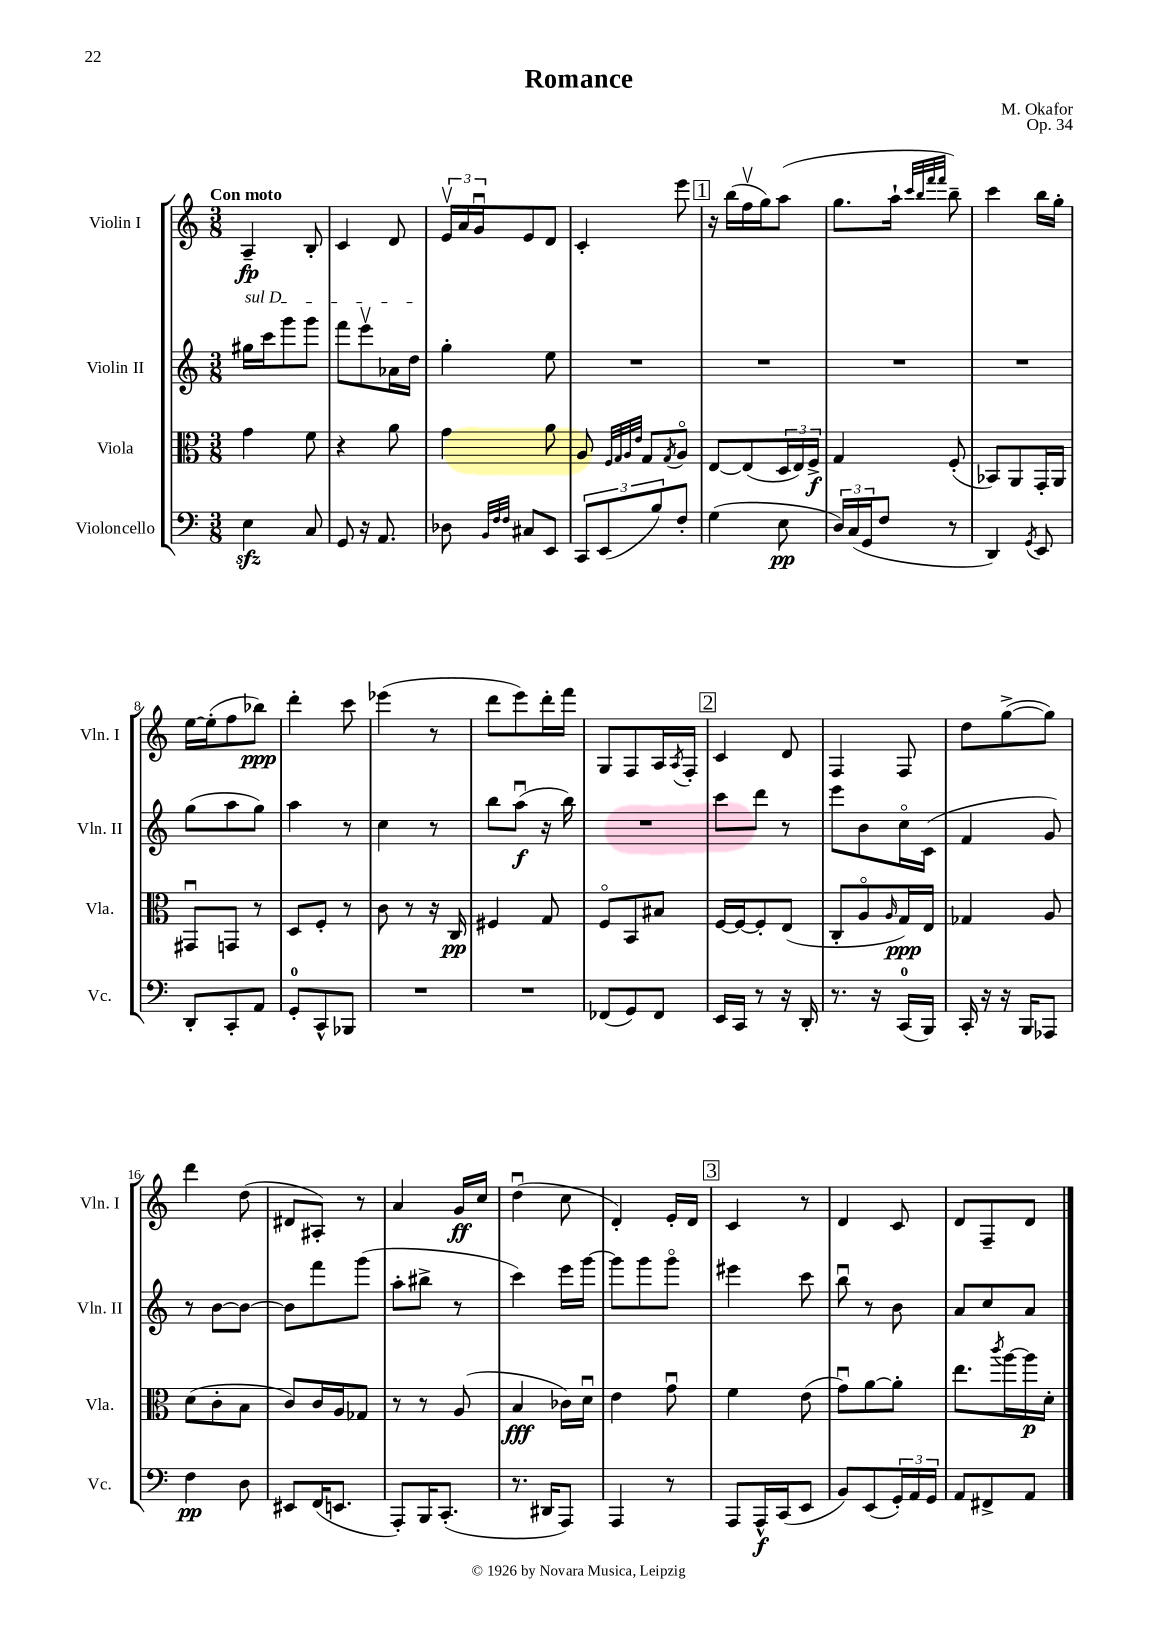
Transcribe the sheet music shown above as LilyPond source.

\header { title = "Romance" composer = "M. Okafor" opus = "Op. 34" }
<<
\new StaffGroup <<
\new Staff = "s0" \with { instrumentName = "Violin I" shortInstrumentName = "Vln. I" } {
    \clef treble \key c \major \numericTimeSignature \time 3/8 \tempo "Con moto"
    a4--\fp b8-. |
    c'4 d'8 |
    \tuplet 3/2 { e'16\upbow a'16 g'16\downbow } e'8 d'8 |
    c'4-. e'''8 |
    \mark \markup { \box "1" } r16 b''16( f''16\upbow g''16) a''8( |
    g''8. a''16-! \grace { c'''32 b''32 f'''32 f'''32 } b''8--) |
    c'''4 b''16 g''16-. |
    e''16~ e''16-.( f''8 bes''8\ppp) |
    d'''4-. c'''8 |
    ees'''4( r8 |
    d'''8 e'''8) d'''16-. f'''16 |
    g8 f8 a16 \acciaccatura { a8 } f16-. |
    \mark \markup { \box "2" } c'4 d'8 |
    f4 f8 |
    d''8 g''8~->( g''8) |
    d'''4 d''8( |
    dis'8 ais8-.) r8 |
    a'4 g'16\ff c''16 |
    d''4\downbow( c''8 |
    d'4-.) e'16-. d'16 |
    \mark \markup { \box "3" } c'4 r8 |
    d'4 c'8 |
    d'8 f8-- d'8 \bar "|." |
}
\new Staff = "s1" \with { instrumentName = "Violin II" shortInstrumentName = "Vln. II" } {
    \clef treble \key c \major \numericTimeSignature \time 3/8
    \once \override TextSpanner.bound-details.left.text = \markup { \italic "sul D" } gis''16\startTextSpan c'''16 g'''8 g'''8 |
    f'''8 e'''8\upbow aes'16 d''16\stopTextSpan |
    g''4-. e''8 |
    R4. |
    \mark \markup { \box "1" } R4. |
    R4. |
    R4. |
    g''8( a''8 g''8) |
    a''4 r8 |
    c''4 r8 |
    b''8 a''8\downbow\f( r16 b''16) |
    R4. |
    \mark \markup { \box "2" } c'''8 d'''8 r8 |
    e'''8 b'8 c''16\flageolet c'16( |
    f'4 g'8) |
    r8 b'8~ b'8~ |
    b'8 f'''8 g'''8( |
    a''8-. bis''8-> r8 |
    c'''4) e'''16 g'''16~ |
    g'''8 g'''8 g'''8\flageolet |
    \mark \markup { \box "3" } eis'''4 c'''8 |
    b''8\downbow r8 b'8 |
    a'8 c''8 a'8 \bar "|." |
}
\new Staff = "s2" \with { instrumentName = "Viola" shortInstrumentName = "Vla." } {
    \clef alto \key c \major \numericTimeSignature \time 3/8
    g'4 f'8 |
    r4 a'8 |
    g'4 a'8 |
    a8 \grace { f32 g32 a32 e'32 } g8 \acciaccatura { g8 } a8\flageolet |
    \mark \markup { \box "1" } e8~ e8( \tuplet 3/2 { d16 e16) f16->\f } |
    g4 f8-.( |
    bes,8) a,8 g,16-. a,16 |
    gis,8\downbow g,8 r8 |
    d8 f8-. r8 |
    c'8 r8 r16 c16\pp |
    fis4 g8 |
    f8\flageolet b,8 bis8 |
    \mark \markup { \box "2" } f16~ f16~ f8-. e8( |
    c8-. a8\flageolet \grace { a16 } g16\ppp) e16 |
    ges4 a8 |
    d'8( c'8-. b8 |
    c'8) c'16 a16 ges8 |
    r8 r8 a8( |
    b4\fff ces'16) d'16\downbow |
    e'4 g'8\downbow |
    \mark \markup { \box "3" } f'4 e'8( |
    g'8\downbow) a'8~ a'8-. |
    e''8. \acciaccatura { c'''8 } a''16~ a''16\p d'16-. \bar "|." |
}
\new Staff = "s3" \with { instrumentName = "Violoncello" shortInstrumentName = "Vc." } {
    \clef bass \key c \major \numericTimeSignature \time 3/8
    e4\sfz c8 |
    g,8 r16 a,8. |
    des8 \grace { b,32 f32 f32 } cis8 e,8 |
    \tuplet 3/2 { c,8 e,8( b8) } f8-. |
    \mark \markup { \box "1" } g4( e8\pp |
    \tuplet 3/2 { d16) c16( g,16 } f8 r8 |
    d,4) \acciaccatura { g,8 } e,8 |
    d,8-. c,8-. a,8 |
    g,8-0-. c,8-^ bes,,8 |
    R4. |
    R4. |
    fes,8( g,8) fes,8 |
    \mark \markup { \box "2" } e,16 c,16 r8 r16 d,16-. |
    r8. r16 c,16-0( b,,16) |
    c,16-. r16 r16 b,,16 aes,,8 |
    f4\pp d8 |
    eis,8 f,16( e,8. |
    a,,8-.) b,,16 c,8.-.( |
    r8. dis,16 a,,8) |
    a,,4 r8 |
    \mark \markup { \box "3" } a,,8 a,,16-^\f c,16( e,8 |
    b,8) e,8( \tuplet 3/2 { g,16-.) a,16 g,16 } |
    a,8 fis,8-> a,8 \bar "|." |
}
>>
>>
